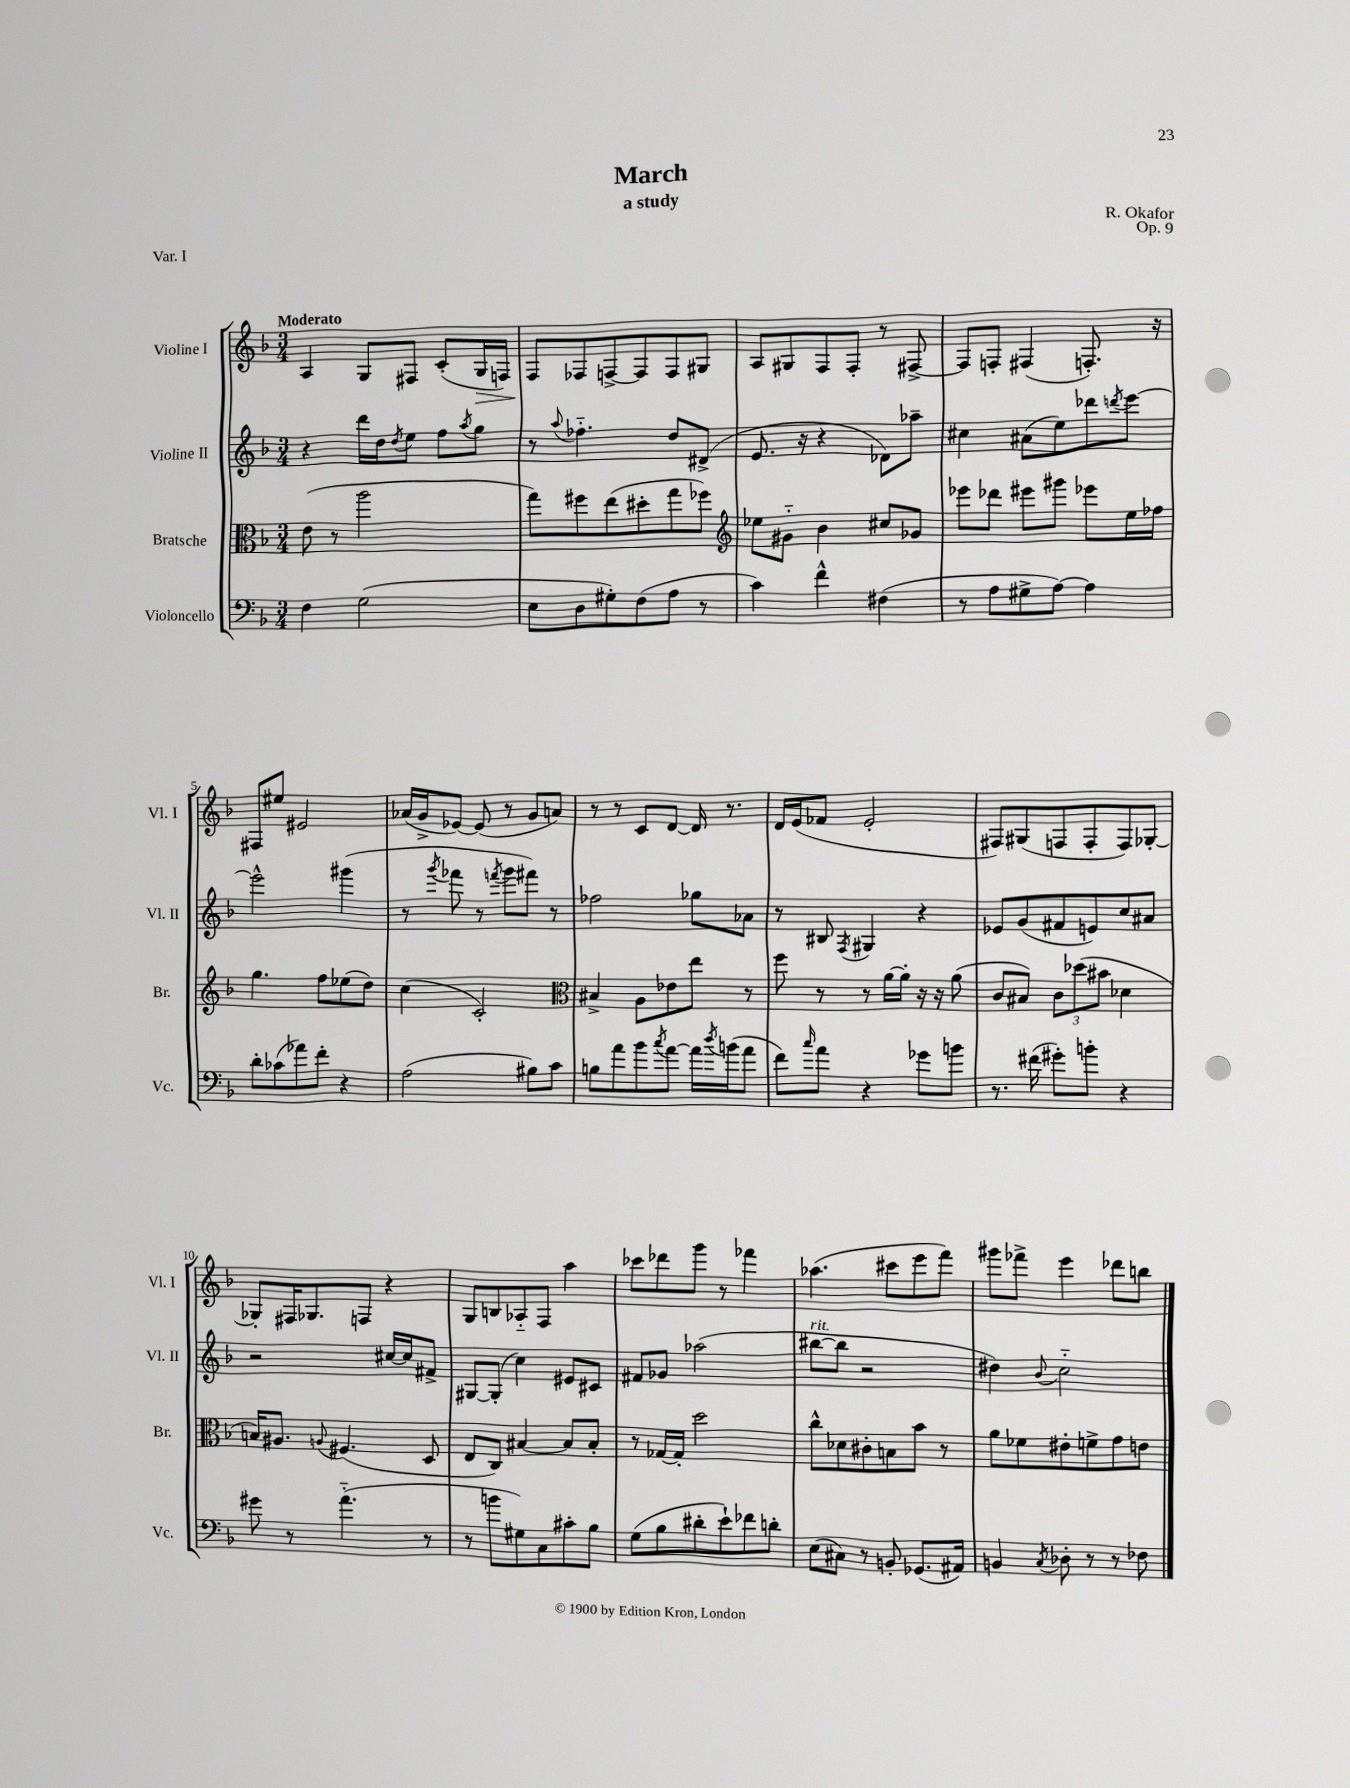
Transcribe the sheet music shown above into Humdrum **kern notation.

**kern	**kern	**kern	**kern	**dynam
*part4	*part3	*part2	*part1	*part1
*staff4	*staff3	*staff2	*staff1	*staff1
*I"Violoncello	*I"Bratsche	*I"Violine II	*I"Violine I	*
*I'Vc.	*I'Br.	*I'Vl. II	*I'Vl. I	*
*clefF4	*clefC3	*clefG2	*clefG2	*
*k[b-]	*k[b-]	*k[b-]	*k[b-]	*
*M3/4	*M3/4	*M3/4	*M3/4	*
=1	=1	=1	=1	=1
!	!	!	!LO:TX:a:B:t=Moderato	!
4F\	(8e\	4r	4A/	.
.	8r	.	.	.
(2G\	2aa\	16ddd\LL	8G/L	.
.	.	16dd\J	.	.
.	.	8qdd/	.	.
.	.	8ee\J	8F#X/J	.
.	.	8ff\L	(8c'/L	.
.	.	8qaa/	.	.
!	!	!	!	!LO:HP:b
.	.	8gg\J	16G/L	>
.	.	.	16Fn/JJ)	.
=2	=2	=2	=2	=2
8E\L	8gg\L)	8r	8F/L	.
.	.	8qqaa/	.	.
8D\	8ff#X\	4.ff-X\	8F-X/	]
8G#X'\)	(8ee\	.	[8Fn^/	.
(8F\	8dd#X'\	.	8F/]	.
8A\J	8gg\	8dd/L	8F/	.
8r	8ff-X\J)	(8d#X^/J	8G#X/J	.
=3	=3	=3	=3	=3
*	*clefG2	*	*	*
4c\)	8ee-X\L	8.e/	8A/L	.
.	8g#X\J	.	8G#X/	.
.	.	16r	.	.
4f^^\	4b-\	4r	8F/	.
.	.	.	8F'/J	.
(4F#X\	8cc#X/L	8d-X\L)	8r	.
.	8g-X/J	8aa-X~\J	[8F#X^/	.
=4	=4	=4	=4	=4
8r	8eee-X\L	4cc#X\	8F#/L]	.
8A\L	8ddd-X\J	.	8Fn'/J	.
8G#X^\	8eee#X\L	(8a#X\L	(4F#X/	.
[8A\J)	8ggg#X\J	8ee\)	.	.
4A\]	8eee-X\L	8ddd-X\	8.Fn'/)	.
.	.	8qdddn/	.	.
.	16ee\L	[8eee\J	.	.
.	16ff-X\JJ	.	16r	.
!!LO:LB:g=z
=5	=5	=5	=5	=5
8d'\L	4.gg\	2eee^^\]	8F#X/L	.
(8c-X\	.	.	8ee#X/J	.
8a-X\)	.	.	2e#X/	.
8f'\J	8ff\L	.	.	.
4r	(8ee-X\	(4ggg#X\	.	.
.	8dd\J)	.	.	.
=6	=6	=6	=6	=6
(2A\	(4cc\	8r	(16a-X/LL	.
.	.	.	16g^/J	.
.	.	8qggg/	.	.
.	.	8fff-X\	[8e-X/J)	.
.	2c'/)	8r	(8e-/]	.
.	.	8qfffn/	.	.
.	.	8ggg\L	8r	.
8B#X\L)	.	8fff#X\J)	8g/L	.
8c\J	.	8r	8an/J)	.
=7	=7	=7	=7	=7
*	*clefC3	*	*	*
8Bn\L	4B#X^/	2ff-X\	8r	.
8a\	.	.	8r	.
8b-\	8A\L	.	8c/L	.
8qcc/	.	.	.	.
[8a\J	8e-X\	.	[8d/J	.
16a\LL]	8ee\J	8gg-X\L	16d/]	.
8qdd/	.	.	.	.
(16bn\J	.	.	8.r	.
8a\J	8r	8a-X\J	.	.
=8	=8	=8	=8	=8
8f\L)	8ff\	8r	16d/LL	.
.	.	.	(16e/J	.
16qqcc/	.	.	.	.
8a\J	8r	8B#X/	8f-X/J	.
.	.	8qF/	.	.
4r	8r	4G#X/	2e'/	.
.	[16a\LL	.	.	.
.	16a'\JJ]	.	.	.
8g-X\L	16r	4r	.	.
.	16r	.	.	.
8bn\J	(8a\	.	.	.
=9	=9	=9	=9	=9
8.r	8c/L	8e-X/L	8F#X/L)	.
.	8B#X/J)	(8g/	(8G#X/	.
(16f#X\	.	.	.	.
8g#X'\L)	12c\L	8f#X/	8Fn/	.
.	(12dd-X\	.	.	.
8bn'\J	.	8en/)	8F'/	.
.	12b#X\J	.	.	.
4r	4d-X\	8cc/	8F/)	.
.	.	8a#X/J	[8G-X'/J	.
!!LO:LB:g=z
=10	=10	=10	=10	=10
8g#X\	16Bn/KL)	2r	8G-X'/L]	.
.	8.A#X/J	.	.	.
8r	.	.	16F#X/K	.
.	.	.	8.G-X/	.
.	8qqAn/	.	.	.
(4.a\	(4.F#X/	.	.	.
.	.	.	8Fn/J	.
.	.	[16cc#X/LL	4r	.
.	.	16cc#/J]	.	.
8r	8D/	8f#X^/J	.	.
=11	=11	=11	=11	=11
8r	8E/L	[8G#X/L	8G/L	.
8bn\L	8C/J)	(8G#'/J]	8Bn/	.
8G#X\)	[4B#X/	4cc\)	8A-X/	.
8C\	.	.	8F/J	.
8c#X'\	8B#/L]	8e#X/L	4aa\	.
8B-\J	8B#'/J	8c#X/J	.	.
=12	=12	=12	=12	=12
(8G\L	8r	8f#X/L	8ccc-X\L	.
8B-\	[16G-X/LL	8g-X/J	8ddd-X\	.
.	16G-'/JJ]	.	.	.
8d#X'\	2dd\	(2aa-X\	8ggg\J	.
8e`\)	.	.	8r	.
8f-X\	.	.	4fff-X\	.
8dn'\J	.	.	.	.
=13	=13	=13	=13	=13
!	!	!LO:TX:a:i:t=rit.	!	!
(8E\L	8cc^^\L	[8bb#X\L	(4.aa-X\	.
8C#X\J)	8d-X\	8bb#\J]	.	.
8r	8c#X'\	2r	.	.
8BBn'/	8Bn\	.	8ccc#X\L	.
(8.GG-X/L	8b-\J	.	8eee\	.
.	8r	.	8fff\J)	.
16AA#X/Jk)	.	.	.	.
=14	=14	=14	=14	=14
4BBn/	8a\L	4dd#X\)	8ggg#X\L	.
.	8f-X\	.	8fff-X^\J	.
8qC/	.	8qqb-/	.	.
8D-X'\	8e#X'\	2cc\	4eee\	.
8r	8fn^\	.	.	.
8r	8g\	.	8ddd-X\L	.
8F-X\	8en\J	.	8bbn\J	.
==	==	==	==	==
*-	*-	*-	*-	*-
